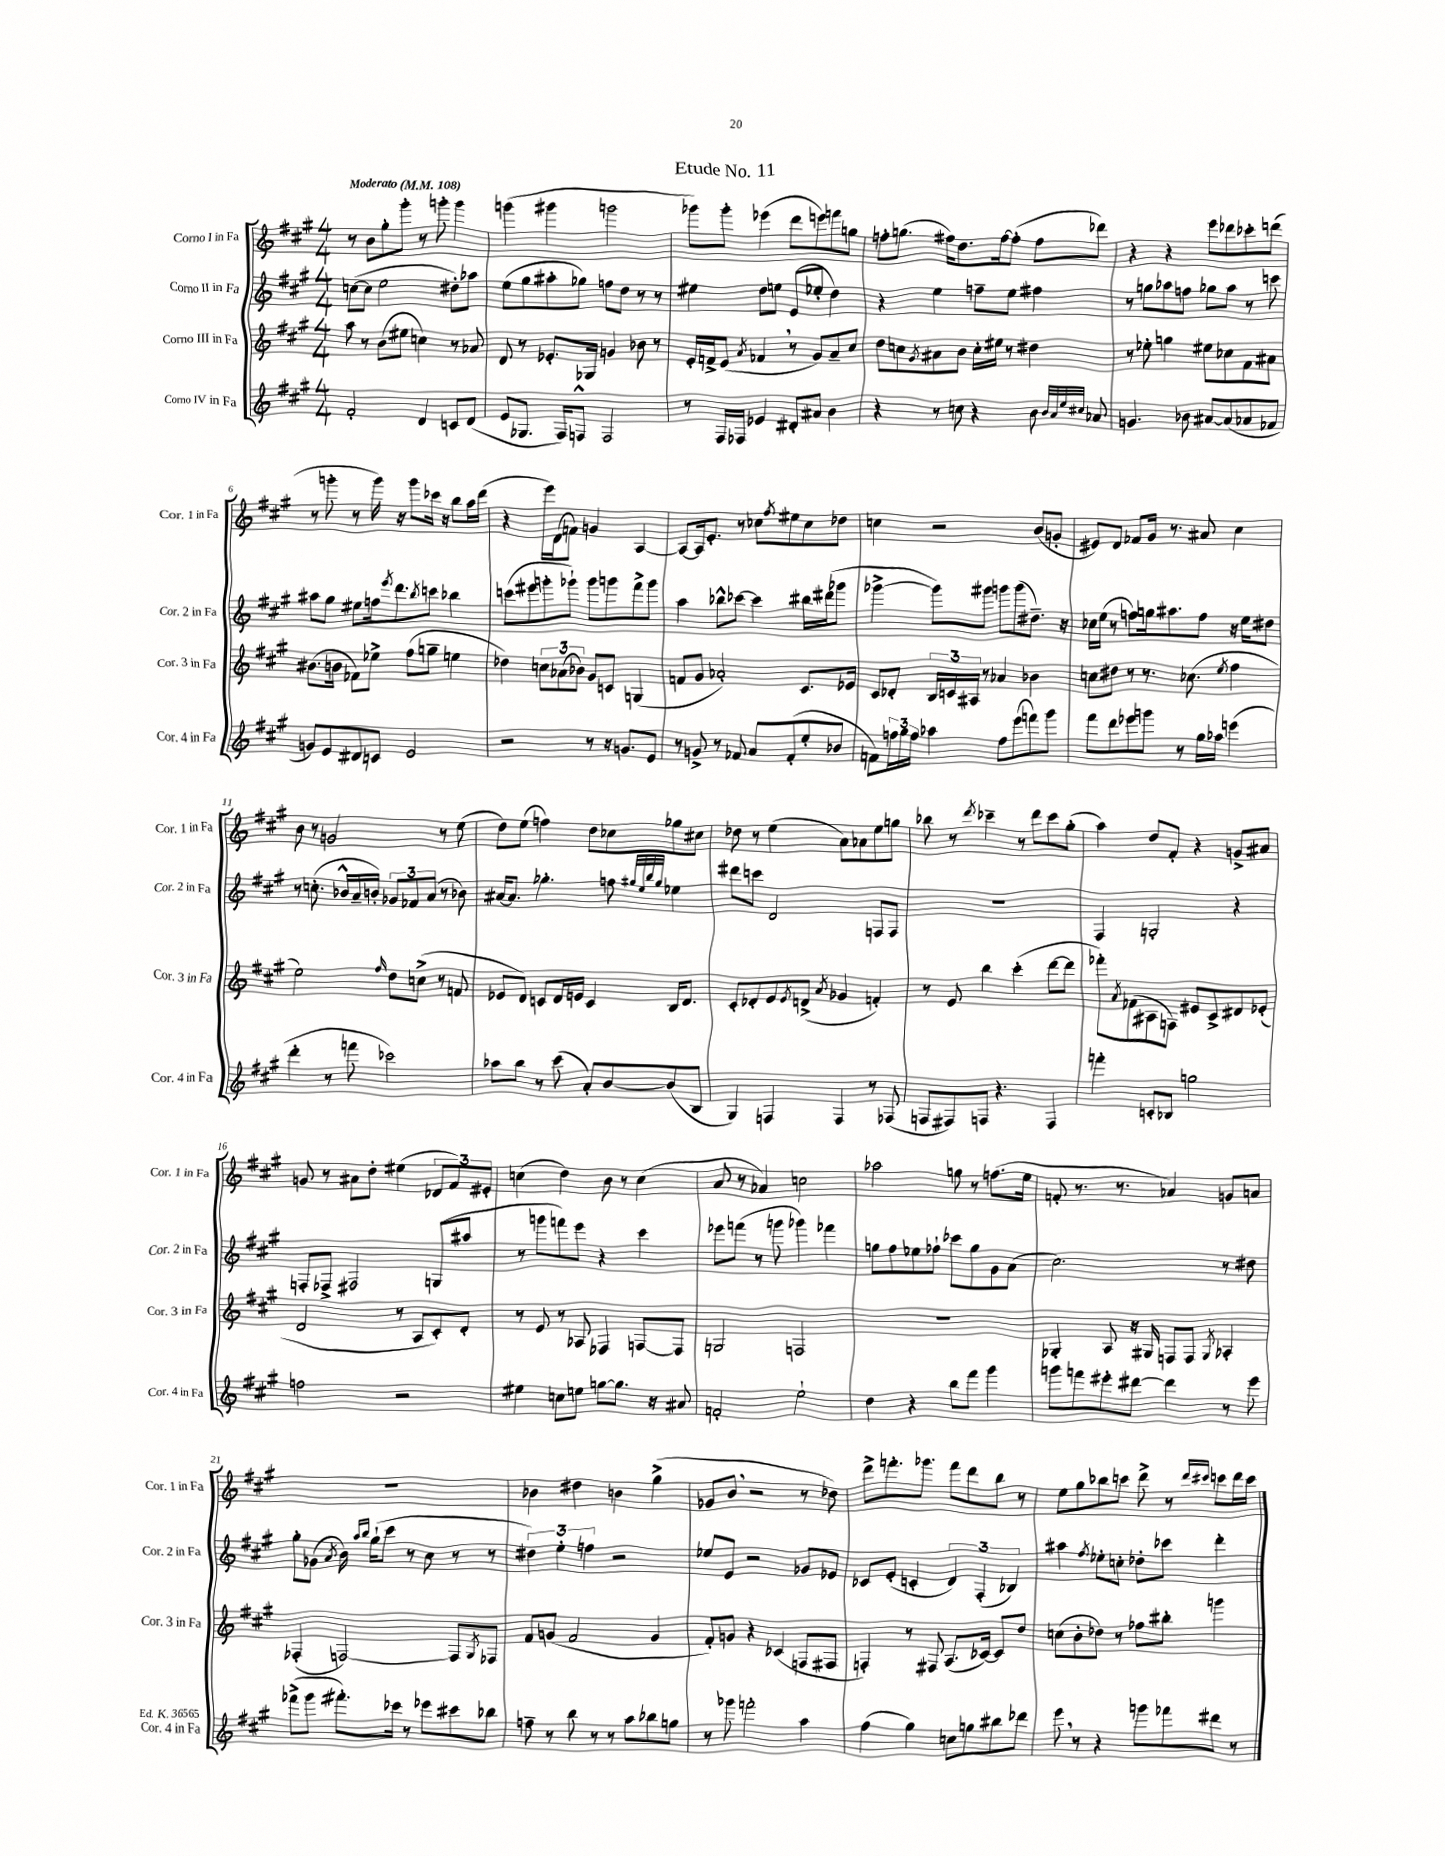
\header { title = "Etude No. 11" }
<<
\new StaffGroup <<
\new Staff = "s0" \with { instrumentName = "Corno I in Fa" shortInstrumentName = "Cor. 1 in Fa" } {
    \clef treble \key a \major \numericTimeSignature \time 4/4 \tempo "Moderato" 4 = 108
    r8 b'8 gis''8-. gis'''8-. r8 g'''8-. g'''4 |
    g'''4( gis'''4 g'''2 |
    ges'''8) ges'''8-. ees'''4( d'''8 e'''8) f'''8 g''8 |
    f''8-. g''8.( fis''16) d''8. fis''16~ fis''8-.( fis''8 des'''8) |
    r4 r4 e'''8 des'''8 ces'''8-. d'''8( |
    r8 g'''8-. r8 g'''16) r16 g'''8 ces'''16 r16 b''8 a''16 d'''16( |
    r4 e'''16) d'16( f'8) g'4 a4~ |
    a8~ a16 e'8.-. r8 ces''8 \acciaccatura { fis''8 } eis''8 ces''8 des''8 |
    c''4 r2 b'8( g'8-. |
    eis'8) d'8 fes'8 gis'16 r8. ais'8 cis''4 |
    b'8 r8 g'2 r8 e''8( |
    d''8) e''8( f''4) d''8 ces''8 ges''8 cis''8 |
    des''8 r8 e''4( a'8) aes'8 e''8 g''8 |
    bes''8 r8 \acciaccatura { d'''8 } ces'''4-- r8 d'''8 ces'''8 gis''8-.( |
    a''4) d''8 fis'8-. r4 g'8-> ais'8 |
    g'8 r8 ais'8 d''8-. eis''4( \tuplet 3/2 { des'8 fis'8) eis'8-. } |
    c''4( d''4) b'8 r8 c''4( |
    a'8 r8 aes'4) c''2 |
    aes''2 g''8 r8 f''8.( e''16 |
    f'8-. r8. r8. aes'4) g'8 a'8 |
    R1 |
    bes'4 dis''4 b'4 gis''4->( |
    ges'8 b'8 \breathe r2 r8 des''8) |
    d'''8-> f'''8.-. ges'''8. f'''8 d'''8 b''8 r8 |
    e''8 gis''8 bes''8 c'''8 d'''8-> r8 \grace { d'''16 cis'''16 } c'''8 d'''16 c'''16 \bar "|." |
}
\new Staff = "s1" \with { instrumentName = "Corno II in Fa" shortInstrumentName = "Cor. 2 in Fa" } {
    \clef treble \key a \major \numericTimeSignature \time 4/4
    c''8~( c''8 e''2 dis''8-.) aes''8 |
    e''8( gis''8 ais''8-. ges''8) f''8 d''8 r8 r8 |
    eis''4 d''8 e''8 e'8( ees''8-. d''4) |
    r4 e''4 f''8-- e''8 fis''4 |
    r8 g''8 aes''8 f''8 ges''8 aes''8 r8 c'''8 |
    ais''8 gis''8 eis''8 f''16 \acciaccatura { e'''8 } d'''8. \acciaccatura { b''8 } c'''8 bes''4 |
    c'''8( eis'''8 g'''8-. ges'''8-!) ges'''8 g'''8 fis'''8-> g'''8 |
    a''4 bes''8-^ ces'''8~ ces'''4 bis''16 dis'''16( ges'''8 |
    ges'''4~-> ges'''8) gis'''8 g'''8 g'''8( dis''8.--) r16 |
    ces''16 e''16( r8 f''8) g''16 ais''8. f''8 r16 e''16 dis''8 |
    r8 c''8.-.( bes'16-^ a'16-- b'16-.) \tuplet 3/2 { ges'8 fes'8 a'8( } r8 bes'8) |
    ais'16~ ais'8. ges''4.-. f''8 \grace { gis''32 e''32 b''32 gis''32 } ees''4 |
    dis'''8 c'''8 d'2 f8 f8 |
    R1 |
    fis4 g2-. r4 |
    f8-. fes8-> fis2 g8( ais''8 |
    r8 g'''8 f'''8) e'''8 r4 cis'''4 |
    ees'''8 f'''8( r8 g'''8 ges'''4) fes'''4 |
    g''8 fis''8 ees''8 fes''8-! ces'''8 g''8 gis'8 a'8( |
    cis''2.) r8 dis''8 |
    gis''8-. ges'8( \acciaccatura { a'8 } b'16) \grace { a''16 b''16 } gis''16-!( cis'''8 r8 cis''8 r8 r8 |
    \tuplet 3/2 { dis''4) e''4-. f''4 } r2 |
    ees''8 e'8 r2 ges'8 ees'8 |
    ces'8 e'8-.( c'4-. \tuplet 3/2 { d'4) fis4-.( bes4) } |
    ais''4 \acciaccatura { fis''8 } ees''8-. c''8-. des''8-. ces'''8 d'''4-. \bar "|." |
}
\new Staff = "s2" \with { instrumentName = "Corno III in Fa" shortInstrumentName = "Cor. 3 in Fa" } {
    \clef treble \key a \major \numericTimeSignature \time 4/4
    a''8 r8 b'8( eis''8 c''4) r8 aes'8 |
    d'8 r8 ees'8.-. ges16 g'4 bes'8 r8 |
    e'16-. f'16-> e'8( \acciaccatura { a'8 } fes'4 \breathe r8 gis'8) a'8-- cis''8 |
    d''8 c''8 \acciaccatura { gis'8 } ais'8 b'8 c''16-. eis''16 r8 dis''4 |
    r8 ees''8-. g''4 eis''8 ces''8 fis'8 ais'8 |
    bis'8.( b'16 fes'8) ees''8-> fis''8( g''8-- e''4 |
    des''4) \tuplet 3/2 { c''8 aes'8( bes'8) } gis'8 c'8 g4( |
    f'8 gis'8 aes'2-.) cis'8. ees'16 |
    cis'8 des'8-. \tuplet 3/2 { b16 c'16 ais16 } r8 aes'4 bes'4 |
    c''8 dis''8 r8 r8. ces''8.( \acciaccatura { e''8 } fis''4 |
    e''2) \grace { fis''16 } d''8 c''8->( r8 f'8 |
    ees'8 d'8) c'8 d'16 e'16 c'4 b16 d'8. |
    cis'8-. des'8-. e'8 \acciaccatura { e'8 } d'8->( \acciaccatura { a'8 } ges'4 f'4-.) |
    r8 e'8 b''4 cis'''4-.( d'''8~ d'''8 |
    fes'''8-.) \acciaccatura { a'8 } fes'8( ais8 f8) eis'8 cis'8-> dis'8 ees'8-.( |
    d'2 r8 a8 cis'8-.) d'8-. |
    r8 e'8 r8 aes8 fes4 f8~ f8 |
    g2 f2 |
    R1 |
    ges4-. a8 r16 gis16 f8 f8 \acciaccatura { gis8 } aes4-. |
    fes4-.( f2~) f8 \acciaccatura { gis8 } fes8 |
    fis'8 g'8( fis'2 g'4 |
    fis'8-.) g'8 r4 ces'4( f8 fis8 |
    f4-.) r8 fis8 a8.( ces'16~) ces'8 d''8 |
    c''8( b'8-. des''8) r8 fes''8 bis''8-. g'''4 \bar "|." |
}
\new Staff = "s3" \with { instrumentName = "Corno IV in Fa" shortInstrumentName = "Cor. 4 in Fa" } {
    \clef treble \key a \major \numericTimeSignature \time 4/4
    fis'2-. d'4 c'8 d'8( |
    e'8 ges8. fis16) f8-^ f2 |
    r8 fis16 fes16 ees'4 dis'8-. ais'8 b'4 |
    r4 r8 c''8 r4 b'8 \grace { b'32 a'32 e''32 cis''32 } aes'8 |
    g'4. bes'8 ais'8~ ais'8( aes'8 fes'8 |
    g'8) e'8 dis'8 c'8 e'2 |
    r2 r8 r16 g'8. e'8 |
    r8 g'8-> r8 fes'8 a'8 fes'8-.( e''8-. bes'8 |
    f'8) \tuplet 3/2 { f''16 gis''16 f''16 } aes''4 f''8 e'''8( f'''8) gis'''8 |
    fis'''8 d'''8 ees'''8 g'''8 r8 gis''16 aes''16 e'''4( |
    d'''4-. r8 f'''8 ces'''2) |
    aes''8 b''8 r8 cis'''8( a'8-.) b'8~ b'8( b8 |
    gis4) f4 f4 r8 fes8( |
    f8 fis8) f8 r4. f4 |
    f'''4-. c'8-. bes8 g''2 |
    f''2 r2 |
    eis''4 c''8 e''8 g''8~ g''8. r16 ais'8 |
    f'2-. e''2-! |
    d''4 r4 b''8 fis'''8 gis'''4 |
    g'''8 f'''8 eis'''8-. dis'''8~ dis'''4 r8 eis'''8 |
    fes'''8->( gis'''8 fis'''8.-.) ces'''16 r8 ees'''8 cis'''8 bes''8 |
    f''8-- r8 b''8 r8 r8 a''8 bes''8 g''8 |
    r8 ges'''8 f'''2-. a''4 |
    fis''4( gis''4) c''8 g''8 bis''8 des'''8 |
    e'''8 \breathe r8 r4 g'''8 fes'''8 dis'''8 r8 \bar "|." |
}
>>
>>
